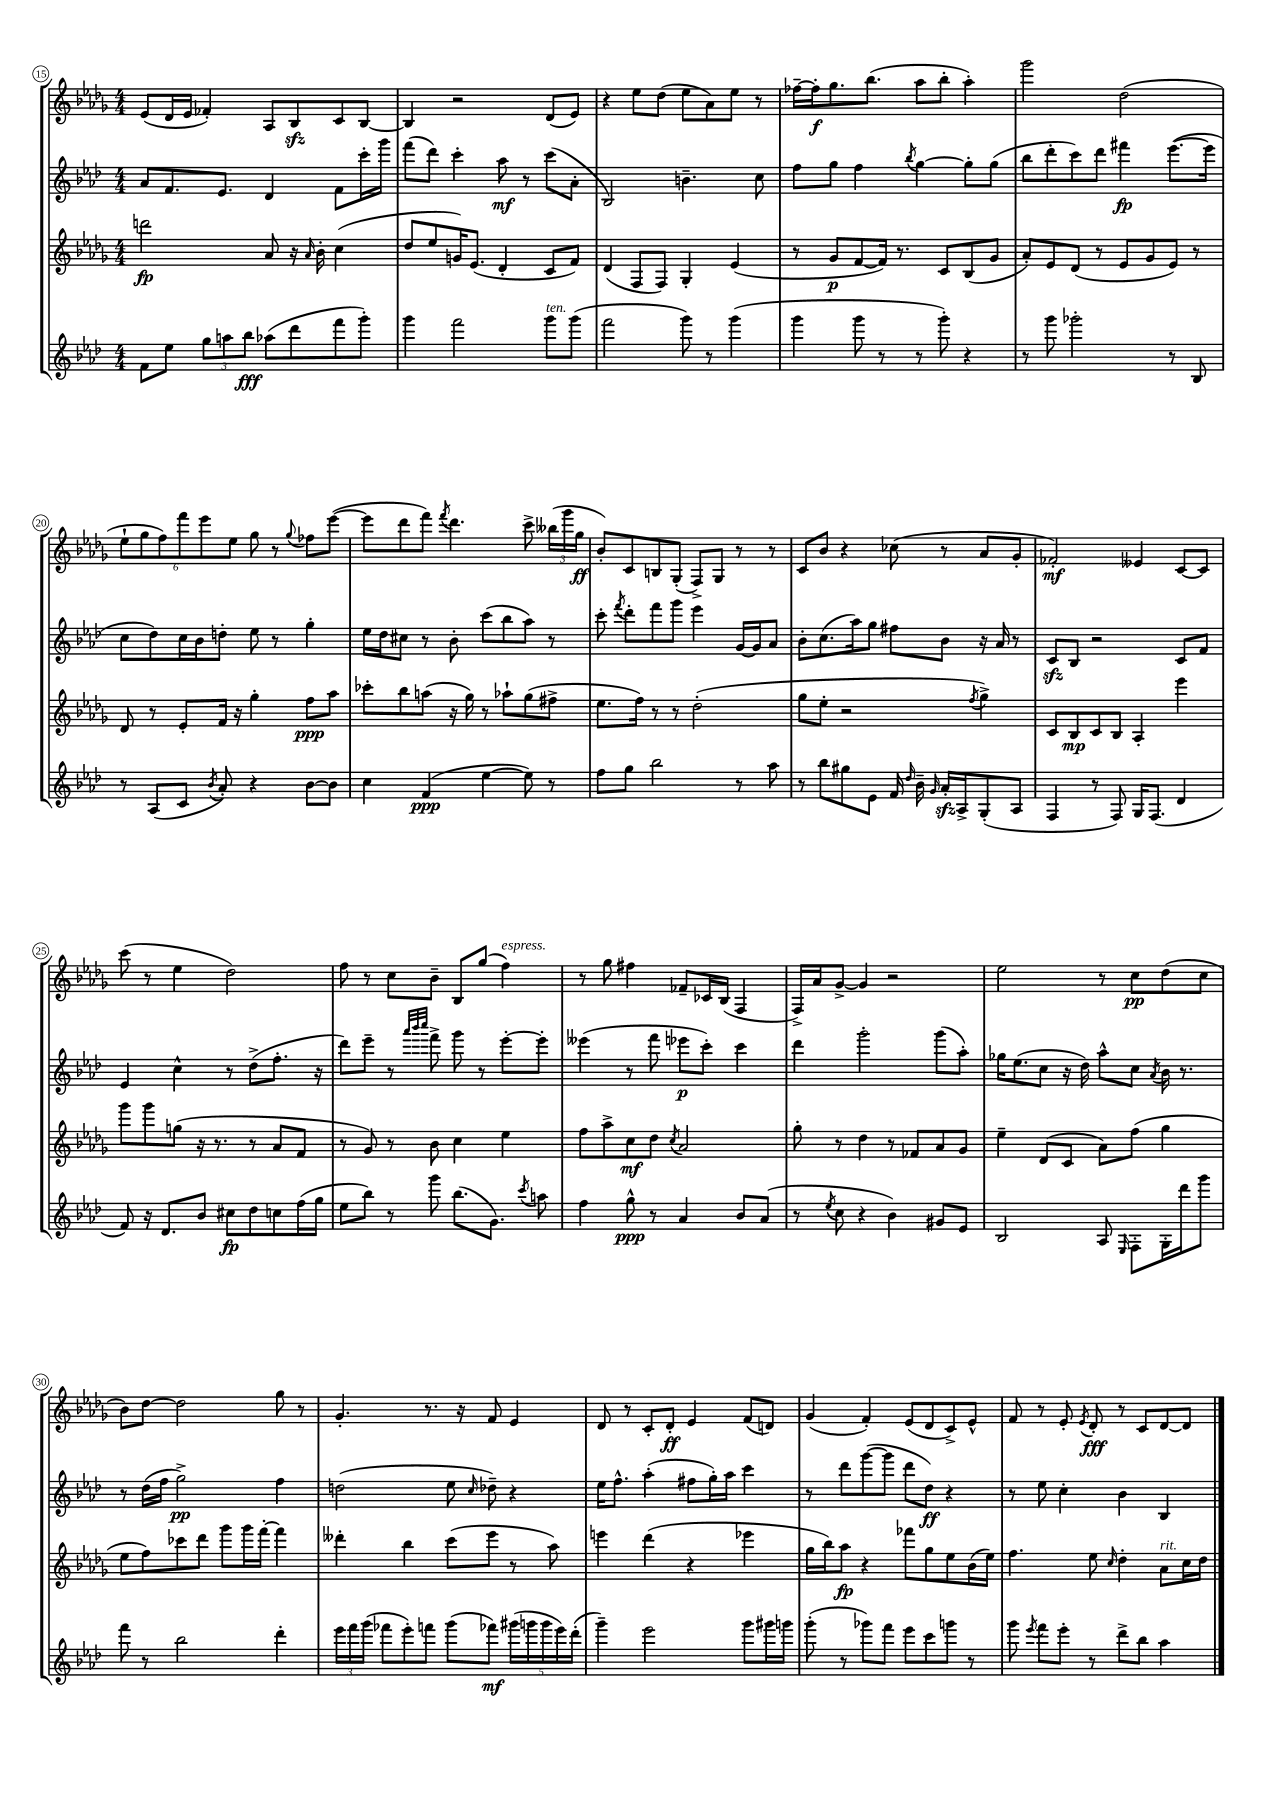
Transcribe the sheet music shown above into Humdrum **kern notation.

**kern	**kern	**kern	**kern
*staff4	*staff3	*staff2	*staff1
*clefG2	*clefG2	*clefG2	*clefG2
*k[b-e-a-d-]	*k[b-e-a-d-g-]	*k[b-e-a-d-]	*k[b-e-a-d-g-]
*M4/4	*M4/4	*M4/4	*M4/4
8f\L	2ddd\	8a-/L	(8e-/L
8ee-\J	.	8.f/	16d-/L
.	.	.	16e-/JJ
12gg\L	.	.	4f-'/)
.	.	8.e-/J	.
12aa\	.	.	.
12bb-\J	.	.	.
(8aa-\L	8a-/	4d-/	8A-/L
8ddd-\	16r	.	8B-/
.	16qqa-/	.	.
.	16b-'\	.	.
8fff\	(4cc\	8f\L	8c/
8ggg'\J)	.	16ccc'\L	[8B-/J
.	.	16ggg\JJ	.
=	=	=	=
4ggg\	8dd-/L	(8fff\L	4B-/]
.	8ee-/	8ddd-\J)	.
2fff\	16g/K)	4ccc'\	2r
.	(8.e-/J	.	.
.	4d-'/	8aa-\	.
.	.	8r	.
8ggg\L	8c/L	(8ccc\L	(8d-/L
(8ggg\J	8f/J)	8a-'\J	8e-/J)
=	=	=	=
2fff\	(4d-/	2B-/)	4r
.	8F/L	.	8ee-\L
.	8F/J)	.	(8dd-\J
8ggg\)	4G-'/	4.b~\	8ee-\L
8r	.	.	8a-\)
(4ggg\	(4e-/	.	8ee-\J
.	.	8cc\	8r
=	=	=	=
4ggg\	8r	8ff\L	[16ff-~\LL
.	.	.	16ff-'\]J
.	8g-/L	8gg\J	8.gg-\
8ggg\	[8f/	4ff\	.
.	.	.	(8.bb-\J
8r	16f/]Jk)	.	.
.	8.r	.	.
.	.	8qbb-/	.
8r	.	[4gg\	8aa-\L
8ggg'\)	8c/L	.	8bb-'\J
4r	(8B-/	8gg'\]L	4aa-'\)
.	8g-/J	(8gg\J	.
=	=	=	=
8r	8a-'/L)	8bb-\L	2ggg-\
8ggg\	8e-/	8ddd-'\	.
2ggg-'\	(8d-/J	8ccc\)	.
.	8r	8ddd-\J	.
.	8e-/L	4fff#\	(2dd-\
.	8g-/	.	.
8r	8e-/J)	([8.eee-\L	.
8B-/	8r	.	.
.	.	16eee-\]Jk	.
=	=	=	=
8r	8d-/	8cc\L	12ee-`\L
.	.	.	12gg-\
(8A-/L	8r	8dd-\)	.
.	.	.	12ff\)
8c/J	8e-'/L	16cc\L	12fff\
.	.	16b-\J	.
.	.	.	12eee-\
8qb-/	.	.	.
8a-'/)	16f/Jk	8dd'\J	.
.	.	.	12ee-\J
.	16r	.	.
4r	4gg-'\	8ee-\	8gg-\
.	.	8r	8r
.	.	.	8qqgg-/
[8b-\L	8ff\L	4gg'\	8ff-\L
8b-\]J	8aa-\J	.	([8eee-\J
=	=	=	=
4cc\	8ccc-'\L	16ee-\LL	8eee-\]L
.	.	16dd-\J	.
.	8bb-\	8cc#\J	8ddd-\
(4f/	(8aa\J	8r	8fff\J)
.	.	.	8qfff/
.	16r	8b-'\	4.ddd-\
.	16gg-\)	.	.
[4ee-\	8r	(8ccc\L	.
.	8aa-`\L	8bb-\	.
8ee-\])	(8gg-\	8aa-\J)	8ccc^\
8r	8ff#^\J	8r	(24bb--\LL
.	.	.	24ggg-\
.	.	.	24gg-\JJ
=	=	=	=
8ff\L	8.ee-\L	8ccc'\	8b-'/L)
.	.	8qfff/	.
8gg\J	.	8ddd-'\L	8c/
.	16ff\Jk)	.	.
2bb-\	8r	8fff\	8B/
.	8r	8ggg\J	(8G-'/J
.	(2dd-'\	4eee-\	8F^/L)
.	.	.	8G-/J
8r	.	[16g/LL	8r
.	.	16g/]J	.
8aa-\	.	8a-/J	8r
=	=	=	=
8r	8gg-\L	8b-'\L	8c/L
8bb-\L	8ee-'\J	(8.cc\	8b-/J
8gg#\	2r	.	4r
.	.	16aa-\k)	.
8e-\J	.	8gg\J	.
16f/	.	8ff#\L	(8cc-\
16qqdd-/	.	.	.
16b-~\	.	.	.
16qqg/	.	.	.
16a-'/LL	.	8b-\J	8r
16A-^/J	.	.	.
.	8qff/	.	.
(8G'/	4gg-^\)	16r	8a-/L
.	.	16a-/	.
8A-/J	.	8r	8g-'/J
=	=	=	=
4F/	8c/L	8c/L	2f-'/)
.	8B-/	8B-/J	.
8r	8c/	2r	.
8F/)	8B-/J	.	.
16G/LK	4A-'/	.	4e--/
(8.F/J	.	.	.
4d-/	4eee-\	8c/L	[8c/L
.	.	8f/J	8c/]J
=	=	=	=
8f/)	8ggg-\L	4e-/	(8ccc\
16r	8ggg-\	.	8r
8.d-/L	.	.	.
.	(8gg\J	4cc^^\	4ee-\
8b-/J	16r	.	.
.	8.r	.	.
8cc#\L	.	8r	2dd-\)
8dd-\	8r	(8dd-^\L	.
8cc\	8a-/L	8.ff'\J	.
(16ff\L	8f/J	.	.
16gg\JJ	.	16r	.
=	=	=	=
8ee-\L	8r	8ddd-\L)	8ff\
8bb-\J)	8g-/)	8eee-~\J	8r
8r	8r	8r	8cc\L
.	.	32qqaaa-/LLL	.
.	.	32qqbbb-/	.
.	.	32qqcccc/JJJ	.
8ggg\	8b-\	8fff^\	8b-~\J
(8.bb-\L	4cc\	8ggg\	8B-/L
.	.	8r	(8gg-/J
8.g\J)	.	.	.
.	4ee-\	[8eee-'\L	4ff\)
8qccc/	.	.	.
8aa\	.	8eee-'\]J	.
=	=	=	=
4ff\	8ff\L	(4eee--\	8r
.	8aa-^\	.	8gg-\
8gg^^\	8cc\	8r	4ff#\
8r	8dd-\J	8fff\	.
.	8qcc/	.	.
4a-/	2a-/	8eee-\L	8f-~/L
.	.	8ccc'\J)	16c-/L
.	.	.	(16B-/JJ
8b-/L	.	4ccc\	4F/
(8a-/J	.	.	.
=	=	=	=
8r	8gg-'\	4ddd-\	16F^/LL)
.	.	.	16a-/J
8qee-/	.	.	.
8cc\	8r	.	[8g-^/J
4r	4dd-\	2ggg'\	4g-/]
4b-\)	8r	.	2r
.	8f-/L	.	.
8g#/L	8a-/	(8ggg\L	.
8e-/J	8g-/J	8aa-'\J)	.
=	=	=	=
2B-/	4ee-~\	16gg-\LK	2ee-\
.	.	(8.ee-\	.
.	(8d-/L	8cc\J	.
.	8c/J	16r	.
.	.	16dd-\)	.
8A-/	8a-\L)	8aa-^^\L	8r
16qqE-/	.	.	.
8F'\L	(8ff\J	8cc\J	8cc\L
.	.	8qa-/	.
16G'\L	4gg-\	16b-\	(8dd-\
16ddd-\J	.	8.r	.
8ggg\J	.	.	8cc\J
=	=	=	=
8fff\	8ee-\L	8r	8b-\L)
8r	8ff\)	(16dd-\LL	[8dd-\J
.	.	16ff\JJ	.
2bb-\	8ccc-\	2gg^\)	2dd-\]
.	8ddd-\J	.	.
.	8ggg-\L	.	.
.	16ggg-\L	.	.
.	[16fff'\JJ	.	.
4ddd-'\	4fff\]	4ff\	8gg-\
.	.	.	8r
=	=	=	=
24eee-\LL	4ddd--'\	(2dd\	4.g-'/
24fff\	.	.	.
(24ggg\JJ	.	.	.
8fff-\L	.	.	.
8eee-'\)	4bb-\	.	.
8fff\J	.	.	8.r
(8ggg\L	(8ccc\L	8ee-\	.
.	.	.	16r
.	.	16qqcc/	.
8fff-\J)	8eee-\J	8dd-~\)	8f/
(20ggg#\LL	8r	4r	4e-/
20ggg\	.	.	.
20ggg\	.	.	.
.	8aa-\)	.	.
20eee-\)	.	.	.
(20ddd-'\JJ	.	.	.
=	=	=	=
4ggg~\)	4eee\	16ee-\LK	8d-/
.	.	8.ff^^\J	.
.	.	.	8r
2eee-\	(4ddd-\	(4aa-'\	8c'/L
.	.	.	8d-'/J
.	4r	8ff#\L	4e-/
.	.	16gg'\L)	.
.	.	16aa-\JJ	.
8ggg\L	4eee-\	4ccc\	(8f/L
16ggg#\L	.	.	8d/J)
16ggg\JJ	.	.	.
=	=	=	=
(8ggg'\	16gg-\LL	8r	(4g-/
.	16bb-\J)	.	.
8r	8aa-\J	8ddd-\L	.
8ggg-\L)	4r	([8ggg\	4f'/)
8fff\J	.	8ggg\]J	.
8eee-\L	8fff-\L	8ddd-\L	(8e-/L
8ccc\	8gg-\	8dd-\J)	8d-/
8ggg\J	8ee-\	4r	8c^/)
8r	(16b-\L	.	8e-^^/J
.	16ee-\JJ)	.	.
=	=	=	=
8ggg\	4.ff\	8r	8f/
8qeee-/	.	.	.
8fff\L	.	8ee-\	8r
8eee-'\J	.	4cc'\	8e-'/
.	.	.	8qe-/
8r	8ee-\	.	8d-'/
.	16qqcc/	.	.
8ddd-^\L	4dd-'\	4b-\	8r
8bb-\J	.	.	8c/L
4aa-\	8a-\L	4B-/	[8d-/
.	16cc\L	.	8d-/]J
.	16dd-\JJ	.	.
==	==	==	==
*-	*-	*-	*-
